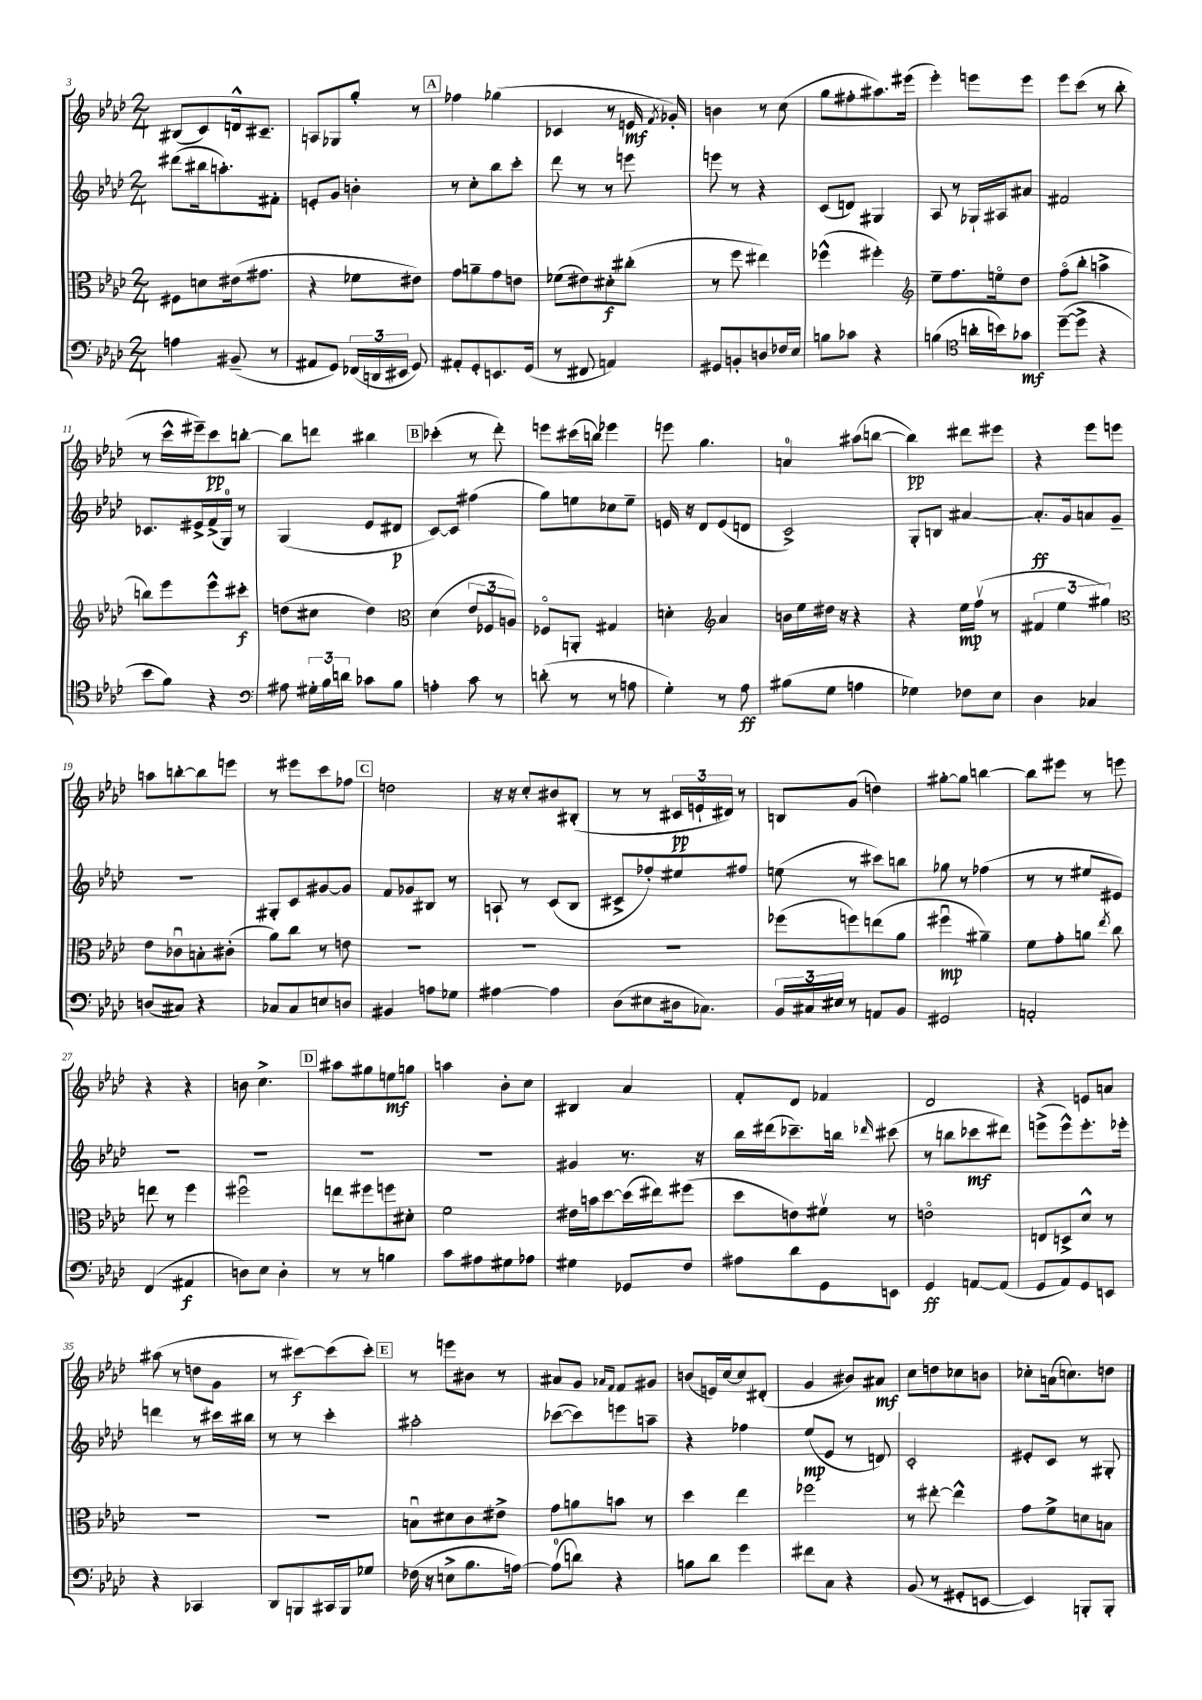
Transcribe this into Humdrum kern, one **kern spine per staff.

**kern	**kern	**kern	**kern
*staff4	*staff3	*staff2	*staff1
*clefF4	*clefC3	*clefG2	*clefG2
*k[b-e-a-d-]	*k[b-e-a-d-]	*k[b-e-a-d-]	*k[b-e-a-d-]
*M2/4	*M2/4	*M2/4	*M2/4
4A	8F#	(8ddd#	(8B#
.	8d	16bb#	8c)
.	.	8.aa')	.
(8BB#~	(16e#	.	16d^^
.	8.g#	.	8.c#~
8r	.	8f#'	.
=	=	=	=
8AA#	4r	8e'	8A
8GG)	.	8g	8G-
(24FF-	8f-	4b'	8gg'
24DD	.	.	.
24EE#	.	.	.
8GG)	8e#)	.	8r
=	=	=	=
8AA#'	8g	8r	4ff-
8GG'	8a~	8cc'	.
8.EE	8g	8bb-	(4gg-
.	8e	8ccc'	.
(16GG	.	.	.
=	=	=	=
8r	(8f-	8ddd-	4c-
8FF#	8e#)	8r	.
4AA)	8d#'	8r	8r
.	(8cc#'	8eee	16e
.	.	.	8qf
.	.	.	16g-')
=	=	=	=
8GG#	8r	8eee	4b
8BB'	8ff	8r	.
8D	4ee#)	4r	8r
16F-	.	.	(8cc
16E-	.	.	.
=	=	=	=
8B	(4ff-^^	(8c	8gg
8c-	.	8d)	8ff#'
4r	4ff#')	4G#	8.aa#)
.	.	.	(16eee#
=	=	=	=
*	*clefG2	*	*
(4B	8ee-~	8A-	4eee-')
.	8.ff	8r	.
*clefC4	*	*	*
16a'	.	16G-`	8eee
16b)	16eeo	16A#	.
8g-	8dd-	8a#	8eee
=	=	=	=
([8dd-~	(8ffo	2f#	8eee-
8dd-^]	8bb-'	.	(8ccc
4r	4aa^	.	8r
.	.	.	8bb-'
=	=	=	=
8b-	8bb)	8.c-	8r
8f)	8eee-	.	16ccc^^
.	.	16e#^	16eee#~)
4r	8eee-^^	(16f^	8ccc
.	.	16G)	.
.	8ccc#'	8r	[8bb'
=	=	=	=
*clefF4	*	*	*
8A#	(8dd	(4G	8bb]
24G#'	8cc#	.	8ddd
24B-	.	.	.
24d	.	.	.
8c-	4dd)	8e-	4bb#
8B-	.	8d#	.
=	=	=	=
*	*clefC3	*	*
4A'	(4d-	[8c)	(4ccc-'
.	.	8c]	.
8c	12e-	(4ff#	8r
.	12F-	.	.
8r	.	.	8ddd-')
.	12A)	.	.
=	=	=	=
(8d'	8F-o	8gg)	8eee
8r	8AA'	8ee	(16ccc#
.	.	.	16bb)
8r	4G#	8cc-	4eee-
8A	.	8ee~	.
=	=	=	=
4G')	4d'	16e	8eee
.	.	16r	.
.	.	8d-	4.gg
*	*clefG2	*	*
8r	4a-	(8e	.
8A-	.	8d	.
=	=	=	=
(8B#	16b	2c^)	4a
.	16ee-	.	.
8G	16dd#	.	.
.	16r	.	.
4A	4r	.	(8aa#
.	.	.	[8bb
=	=	=	=
4G-)	4r	8G'	4bb])
.	.	8B	.
8F-	16ee-	[4a#	8ddd#
.	(16ffv	.	.
8E-	8r	.	8eee#
=	=	=	=
4D-	6f#	8.a#']	4r
.	6ee-	.	.
.	.	16g	.
4C-	.	8a	8eee-
.	6gg#)	.	.
.	.	8g~	8eee
=	=	=	=
*	*clefC3	*	*
(8D	8e-	2r	8aa
8C#)	8c-u	.	[8bb'
4r	8B'	.	8bb]
.	(8c#'	.	8eee
=	=	=	=
8C-	8a-)	8G#'	8r
8C-	8cc	8c	8eee#
8E	8r	[8g#	8ccc
8D	8e	8g#]	8ff-
=	=	=	=
4BB#	2r	8f	2dd
.	.	8g-	.
8A	.	8B#	.
8G-	.	8r	.
=	=	=	=
[4A#	2r	8A`	16r
.	.	.	16r
.	.	8r	8cc'
4A#]	.	(8c	8b#
.	.	8B-	(8B#'
=	=	=	=
(8D-	2r	8c#^	8r
8E#	.	8ff-')	8r
16D#	.	8ee#	24c#
.	.	.	24e`
8.C-)	.	.	.
.	.	.	24d#)
.	.	8ff#	8r
=	=	=	=
24BB-	(8ff-	(8ee	8B
24C#	.	.	.
24E#	.	.	.
8r	8ff)	8r	(8g
8AA	(8ee	8ccc#)	4dd)
8BB-	8a-	8bb	.
=	=	=	=
2GG#	4ff#u	8gg-	[8gg#'
.	.	8r	8gg#]
.	4a#~)	(4ff-	[4bb
=	=	=	=
2AA'	8f	8r	8bb]
.	8g'	8r	8eee#
.	8a	8ee#	8r
.	8qee-	.	.
.	8cc	8e#)	8eee
=	=	=	=
(4FF	8ee	2r	4r
.	8r	.	.
4AA#	4ff	.	4r
=	=	=	=
8D)	2ff#u	2r	8b
8E-	.	.	4.cc^
4D'	.	.	.
=	=	=	=
8r	8ee	2r	8aa#
8r	8ff#	.	8gg#
4B	8ff	.	8ee
.	8d#'	.	8gg
=	=	=	=
8c	2f	2r	4aa
8A#	.	.	.
8G#	.	.	8b-'
8A-	.	.	8cc
=	=	=	=
4G#	16e#	4g#	4B#
.	16b	.	.
.	[8dd-	.	.
8GG-	(16dd-]	8.r	4a-
.	16ee#)	.	.
8F	(8ff#	.	.
.	.	16r	.
=	=	=	=
8A#	8dd-	16bb-	8f'
.	.	(16ddd#	.
8d-	8e)	8.ccc-~)	8d-
8GG	8f#v	.	4f-
.	.	16bb	.
.	.	16qqddd-	.
8EE	8r	(8ccc#	.
=	=	=	=
4GG	2eo	8r	2d-
.	.	8bb	.
[8AA	.	8ccc-	.
(8AA]	.	8ddd#)	.
=	=	=	=
8GG	8E	(8eee^	4r
8AA-)	8D^	8eee^^)	.
8GG	8d-^^	8.eee'	8e
8EE	8r	.	8a
.	.	16eee-'	.
=	=	=	=
4r	2r	4ddd	(8aa#
.	.	.	8r
4CC-	.	8r	8dd
.	.	16ccc#	8g
.	.	16bb#	.
=	=	=	=
8DD-	2r	8r	8r
8BBB	.	8r	[8ccc#)
16CC#	.	4ccc'	(8ccc#]
16BBB	.	.	.
8G-	.	.	8ccc#')
=	=	=	=
(16F-	8Bu	2aa#'	8r
16r	.	.	.
8E^	8d#	.	8eee
8.B-	8c	.	8b#
.	8e#^	.	8r
[16A)	.	.	.
=	=	=	=
(8A]	8g	([8ccc-	8a#
8d)	8a	8ccc-])	8g
.	.	.	16qqa-
.	.	.	16qqf
4r	8b	8eee	8f
.	8r	8aa~	8g#
=	=	=	=
8B	4dd-	4r	(8b
8d-	.	.	16e)
.	.	.	[16cc
4g	4ee-	4ff-	8cc]
.	.	.	(8d#'
=	=	=	=
8f#	2ff-	(8ee-	4g
8C	.	8e-	.
4r	.	8r	8b#)
.	.	8d)	8a#
=	=	=	=
(8BB-	8r	2c'	8cc
8r	[8ee#'	.	8dd
8GG#'	4ee#^^]	.	8cc-
[8EE	.	.	8b
=	=	=	=
4EE])	8g	8e#'	8cc-'
.	8f^	8c	(16a
.	.	.	8.cc)
8BBB'	8d	8r	.
8BBB'	8B	8G#'	8dd
==	==	==	==
*-	*-	*-	*-
